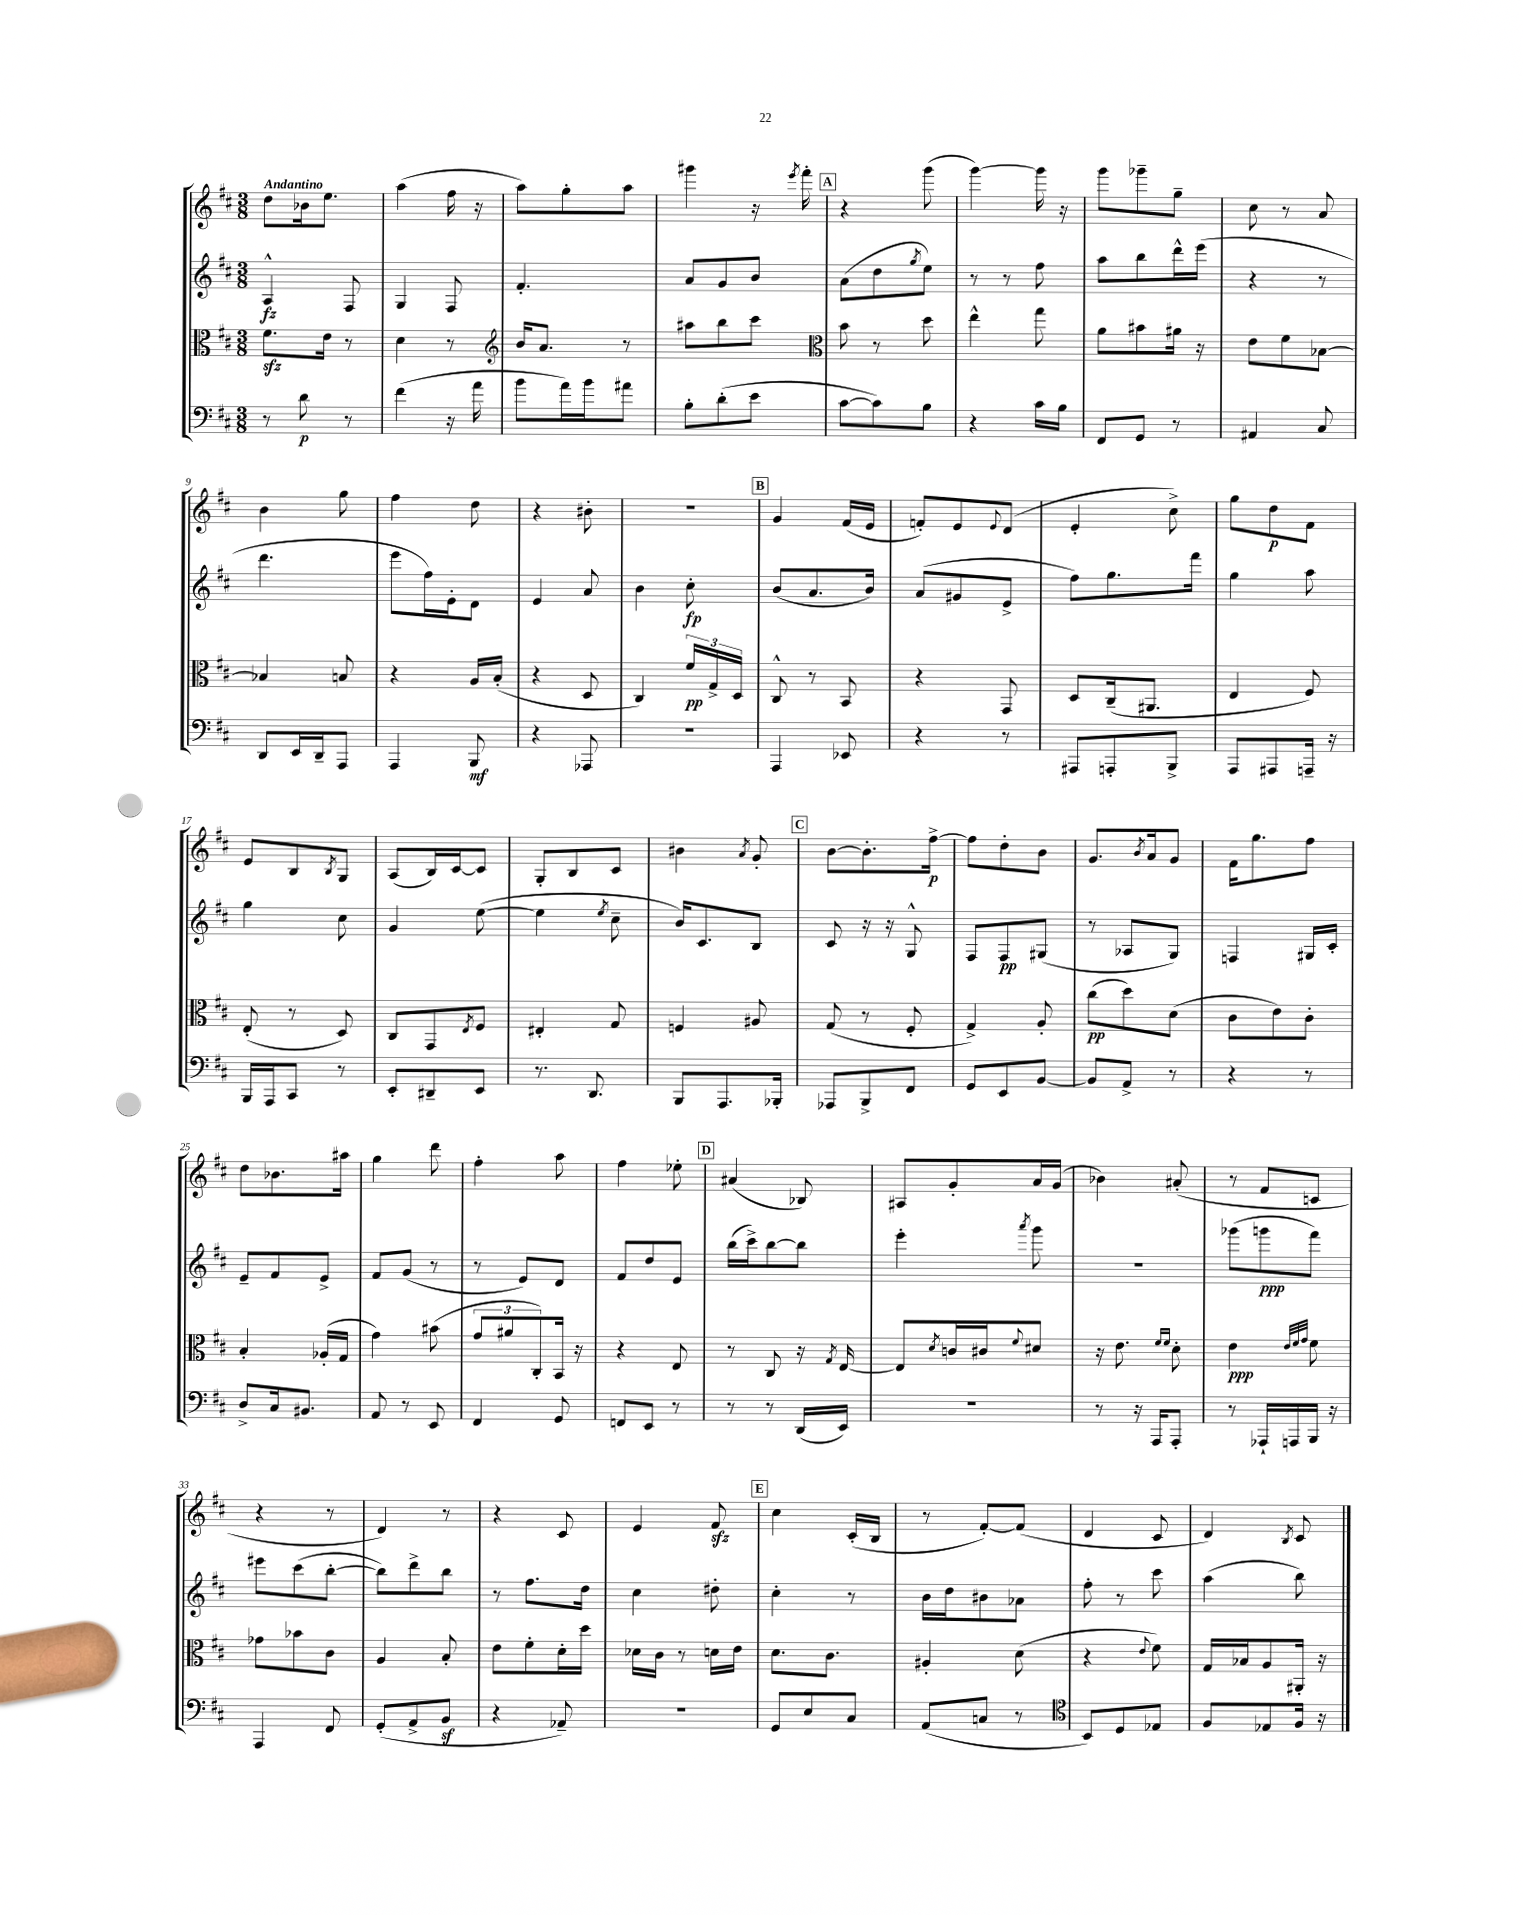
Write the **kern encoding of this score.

**kern	**kern	**kern	**kern
*staff4	*staff3	*staff2	*staff1
*clefF4	*clefC3	*clefG2	*clefG2
*k[f#c#]	*k[f#c#]	*k[f#c#]	*k[f#c#]
*M3/8	*M3/8	*M3/8	*M3/8
8r	8.f#	4A^^	8dd
8d	.	.	16b-
.	16e	.	8.ee
8r	8r	8F#	.
=	=	=	=
(4f#	4d	4G	(4aa
16r	8r	8F#	16ff#
16a	.	.	16r
=	=	=	=
*	*clefG2	*	*
8b	16b	4.f#'	8aa)
.	8.a	.	.
16a)	.	.	8gg'
16b	.	.	.
8a#	8r	.	8aa
=	=	=	=
8B'	8aa#	8a	4ggg#
(8d'	8bb	8g	.
8e	8ccc#	8b	16r
.	.	.	8qeee
.	.	.	16fff#'
=	=	=	=
*	*clefC3	*	*
[8c#	8b	(8a	4r
8c#])	8r	8dd	.
.	.	8qgg	.
8B	8dd	8ee)	(8ggg
=	=	=	=
4r	4ee^^	8r	[4ggg)
.	.	8r	.
16c#	8gg	8ff#	16ggg]
16B	.	.	16r
=	=	=	=
8FF#	8a	8aa	8ggg
8GG	8b#	8bb	8ggg-~
8r	16a#	16ddd^^	8gg~
.	16r	(16eee	.
=	=	=	=
4AA#	8e	4r	8cc#
.	8f#	.	8r
8C#	[8B-	8r	8a
=	=	=	=
8DD	4B-]	4.ddd	4b
16EE	.	.	.
16DD~	.	.	.
8AAA	8B	.	8gg
=	=	=	=
4AAA	4r	8eee	4ff#
.	.	16ff#)	.
.	.	16e'	.
8BBB	16A	8d	8dd
.	(16B'	.	.
=	=	=	=
4r	4r	4e	4r
8AAA-	8D	8a	8b#'
=	=	=	=
4.r	4C#)	4b	4.r
.	24f#	8cc#'	.
.	24G^	.	.
.	24D	.	.
=	=	=	=
4AAA	8C#^^	(8b	4g
.	8r	8.a	.
8EE-	8BB	.	(16f#
.	.	16b)	16e
=	=	=	=
4r	4r	(8a	8f')
.	.	8g#	8e
.	.	.	8qqe
8r	8GG	8e^	(8d
=	=	=	=
8AAA#	8D	8ff#)	4e'
8AAA'	(16C#~	8.gg	.
.	8.AA#	.	.
8BBB^	.	.	8cc#^)
.	.	16fff#	.
=	=	=	=
8AAA	4E	4gg	8gg
8AAA#	.	.	8dd
16AAA~	8F#)	8aa	8f#
16r	.	.	.
=	=	=	=
16BBB	(8E'	4gg	8e
16AAA	.	.	.
8CC#	8r	.	8B
.	.	.	8qB
8r	8D)	8cc#	8G
=	=	=	=
8EE'	8C#	4g	(8A
8DD#~	8GG	.	16B)
.	.	.	[16c#
.	8qE	.	.
8EE	8F#	([8ee	8c#]
=	=	=	=
8.r	4E#'	4ee]	8G'
.	.	.	8B
8.DD	.	.	.
.	.	8qee	.
.	8G	8cc#~	8c#
=	=	=	=
8BBB	4F	16b)	4b#
.	.	8.c#	.
8.AAA	.	.	.
.	.	.	8qa
.	8A#	8B	8g'
16BBB-'	.	.	.
=	=	=	=
8AAA-	(8G	8c#	[8b
8BBB^	8r	16r	8.b']
.	.	16r	.
8FF#	8F#'	8G^^	.
.	.	.	[16ff#^
=	=	=	=
8GG	4G^)	8F#	8ff#]
8EE	.	8F#	8dd'
[8BB	8A'	(8G#	8b
=	=	=	=
8BB]	(8cc#	8r	8.g
8AA^	8dd)	8A-	.
.	.	.	8qb
.	.	.	16a
8r	(8d	8G)	8g
=	=	=	=
4r	8c#	4F	16f#
.	.	.	8.gg
.	8e)	.	.
8r	8c#'	16G#	8ff#
.	.	16c#'	.
=	=	=	=
8D^	4B'	8e~	8dd
16C#	.	8f#	8.b-
8.BB#	.	.	.
.	(16A-'	8e^	.
.	16G	.	16aa#
=	=	=	=
8AA	4g)	8f#	4gg
8r	.	(8g	.
8EE	(8b#	8r	8ddd
=	=	=	=
4FF#	12g	8r	4ff#'
.	12a#	.	.
.	.	8e)	.
.	12C#')	.	.
8GG	16BB	8d	8aa
.	16r	.	.
=	=	=	=
8FF	4r	8f#	4ff#
8EE	.	8dd	.
8r	8E	8e	8ee-'
=	=	=	=
8r	8r	(16bb	(4a#
.	.	16ccc#^)	.
8r	8C#	[8bb	.
(16DD	16r	8bb]	8B-)
.	8qG	.	.
16EE)	[16E	.	.
=	=	=	=
4.r	8E]	4eee'	8A#
.	8qd	.	.
.	16c	.	8g'
.	16c#	.	.
.	8qqf#	8qaaa	.
.	8d#	8ggg	16a
.	.	.	(16g
=	=	=	=
8r	16r	4.r	4b-)
.	8.e	.	.
16r	.	.	.
16AAA	.	.	.
.	16qqf#	.	.
.	16qqf#	.	.
8AAA'	8d'	.	(8a#'
=	=	=	=
8r	4e	(8ggg-	8r
16AAA-`	.	8ggg	8f#
16AAA	.	.	.
.	32qqe	.	.
.	32qqf#	.	.
.	32qqg	.	.
16BBB	8f#	8fff#)	8c
16r	.	.	.
=	=	=	=
4AAA	8g-	8eee#	4r
.	8b-	(8ccc#	.
8FF#	8c#	[8bb'	8r
=	=	=	=
(8GG'	4A	8bb])	4d)
8AA^	.	8ddd^	.
8BB	8B'	8bb	8r
=	=	=	=
4r	8e	8r	4r
.	8f#'	8.ff#	.
8AA-~)	16d'	.	8c#
.	16dd	16dd	.
=	=	=	=
4.r	16d-	4cc#	4e
.	16c#	.	.
.	8r	.	.
.	16d	8dd#'	8f#
.	16e	.	.
=	=	=	=
8GG	8.d	4cc#'	4cc#
8E	.	.	.
.	8.c#	.	.
8C#	.	8r	(16c#'
.	.	.	16B
=	=	=	=
(8AA	4A#'	16b	8r
.	.	16dd	.
8C	.	8b#	[8f#')
8r	(8d	8a-	(8f#]
=	=	=	=
*clefC4	*	*	*
8BB)	4r	8ff#'	4d
8D	.	8r	.
.	8qqe	.	.
8E-	8f#)	8ccc#	8c#
=	=	=	=
8F#	16G	(4aa	4d)
.	16B-	.	.
8E-	8A	.	.
.	.	.	8qB
16F#	16AA#'	8bb)	8c#
16r	16r	.	.
==	==	==	==
*-	*-	*-	*-
